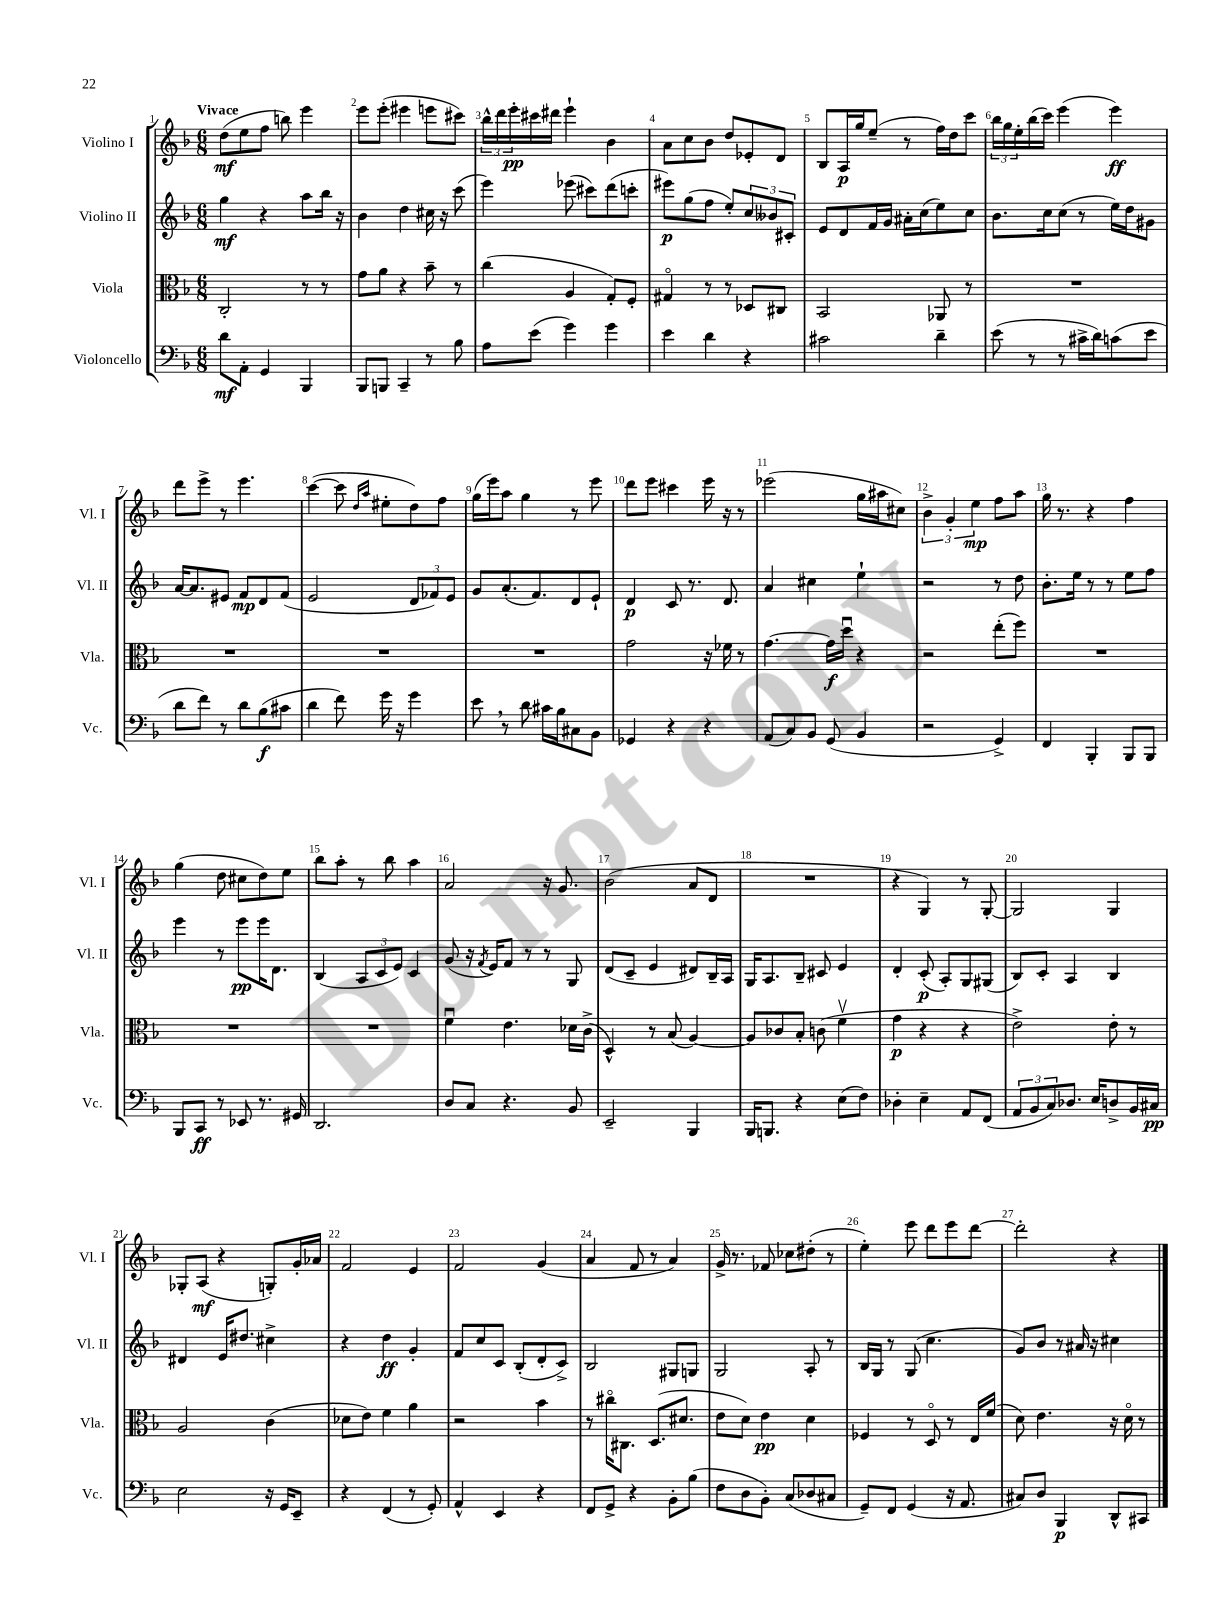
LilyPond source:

<<
\new StaffGroup <<
\new Staff = "s0" \with { instrumentName = "Violino I" shortInstrumentName = "Vl. I" } {
    \clef treble \key f \major \numericTimeSignature \time 6/8 \tempo "Vivace"
    d''8\mf( e''8 f''8 b''8) e'''4 |
    e'''8 e'''8-.( eis'''4 e'''8 cis'''8) |
    \tuplet 3/2 { bes''16-^ d'''16 e'''16-.\pp } cis'''16 dis'''16 e'''4-! bes'4 |
    a'8 c''8 bes'8 d''8 ees'8-. d'8 |
    bes8 a16\p g''16 e''8--( r8 f''16) d''16 c'''8 |
    \tuplet 3/2 { bes''16 g''16 e''16-. } bes''16( c'''16) e'''4( e'''4\ff) |
    d'''8 e'''8-> r8 e'''4. |
    c'''4~( c'''8 \grace { d''16 a''16 } eis''8-. d''8) f''8 |
    g''16( e'''16) a''8 g''4 r8 e'''8 |
    d'''8 e'''8 cis'''4 e'''16 r16 r8 |
    ees'''2( g''16 ais''16 cis''8) |
    \tuplet 3/2 { bes'4-> g'4-. e''4\mp } f''8 a''8 |
    g''16 r8. r4 f''4 |
    g''4( d''8 cis''8 d''8) e''8 |
    bes''8 a''8-. r8 bes''8 a''4 |
    a'2 r16 g'8. |
    bes'2( a'8 d'8 |
    R2. |
    r4 g4) r8 g8~-. |
    g2 g4 |
    ges8-. a8\mf( r4 g8-.) g'16-. aes'16 |
    f'2 e'4 |
    f'2 g'4( |
    a'4 f'8 r8 a'4) |
    g'16-> r8. fes'8 ces''8 dis''8-.( r8 |
    e''4-.) e'''8 d'''8 e'''8 d'''8~ |
    d'''2-. r4 \bar "|." |
}
\new Staff = "s1" \with { instrumentName = "Violino II" shortInstrumentName = "Vl. II" } {
    \clef treble \key f \major \numericTimeSignature \time 6/8
    g''4\mf r4 a''8 bes''16 r16 |
    bes'4 d''4 cis''16 r16 c'''8( |
    e'''4) ees'''8( cis'''8) d'''8( c'''8-. |
    eis'''8\p) g''8( f''8 e''8-.) \tuplet 3/2 { c''8 beses'8 cis'8-. } |
    e'8 d'8 f'16 g'16 ais'16-. c''16( e''8) c''8 |
    bes'8. c''16 c''8( r8 e''16) d''16 gis'8 |
    a'16~ a'8. eis'8 f'8\mp d'8 f'8( |
    e'2 \tuplet 3/2 { d'8 fes'8) e'8 } |
    g'8 a'8.-.( f'8.) d'8 e'8-! |
    d'4\p c'8 r8. d'8. |
    a'4 cis''4 e''4-! |
    r2 r8 d''8 |
    bes'8.-. e''16 r8 r8 e''8 f''8 |
    e'''4 r8 e'''8\pp e'''16 d'8. |
    bes4( \tuplet 3/2 { a8 c'8 e'8) } c'4 |
    g'8( r16 \acciaccatura { f'8 } e'16) f'8 r8 r8 g8 |
    d'8( c'8-- e'4 dis'8) bes16-- a16 |
    g16 a8. bes8-- cis'8 e'4 |
    d'4-. c'8-.\p( a8-.) g8 gis8( |
    bes8) c'8-. a4 bes4 |
    dis'4 e'16 dis''8. cis''4-> |
    r4 d''4\ff g'4-. |
    f'8 c''8 c'8 bes8-.( d'8-. c'8->) |
    bes2 gis8 g8 |
    g2 a8-. r8 |
    bes16 g16 r8 g8( c''4. |
    g'8) bes'8 r8 ais'16 r16 cis''4 \bar "|." |
}
\new Staff = "s2" \with { instrumentName = "Viola" shortInstrumentName = "Vla." } {
    \clef alto \key f \major \numericTimeSignature \time 6/8
    c2-. r8 r8 |
    g'8 a'8 r4 bes'8-- r8 |
    c''4( a4 g8-.) f8-. |
    gis4\flageolet r8 r8 des8 cis8 |
    bes,2 aes,8 r8 |
    R2. |
    R2. |
    R2. |
    R2. |
    g'2 r16 fes'16 r8 |
    g'4.~ g'16\f d''16\downbow r4 |
    r2 e''8-.( f''8) |
    R2. |
    R2. |
    R2. |
    f'4\downbow e'4. des'16 c'16->( |
    d4-^) r8 bes8( a4~) |
    a8 ces'8 bes8-. c'8( f'4\upbow |
    g'4\p r4 r4 |
    e'2->) e'8-. r8 |
    a2 c'4( |
    des'8 e'8) f'4 a'4 |
    r2 bes'4 |
    r8 cis''16\flageolet cis8. d8.( dis'8. |
    e'8 d'8) e'4\pp d'4 |
    fes4 r8 d8\flageolet r8 e16 f'16( |
    d'8) e'4. r16 d'16\flageolet r8 \bar "|." |
}
\new Staff = "s3" \with { instrumentName = "Violoncello" shortInstrumentName = "Vc." } {
    \clef bass \key f \major \numericTimeSignature \time 6/8
    d'8\mf a,8-. g,4 bes,,4 |
    bes,,8 b,,8 c,4-- r8 bes8 |
    a8 e'8( g'4) g'4 |
    e'4 d'4 r4 |
    cis'2 d'4-- |
    e'8( r8 r8 cis'16-> d'16) c'8( e'8 |
    d'8 f'8) r8 d'8 bes8\f( cis'8 |
    d'4 f'8) g'16 r16 g'4 |
    e'8 \breathe r8 d'8 cis'16 bes16 cis8 bes,8 |
    ges,4 r4 r4 |
    a,8( c8) bes,8 g,8( bes,4 |
    r2 g,4->) |
    f,4 bes,,4-. bes,,8 bes,,8 |
    bes,,8 c,8\ff r8 ees,8 r8. gis,16 |
    d,2. |
    d8 c8 r4. bes,8 |
    e,2-- bes,,4 |
    bes,,16 b,,8. r4 e8( f8) |
    des4-. e4-- a,8 f,8( |
    \tuplet 3/2 { a,8 bes,8 c8) } des8. e16 d8-> bes,16 cis16\pp |
    e2 r16 g,16 e,8-- |
    r4 f,4( r8 g,8-.) |
    a,4-^ e,4 r4 |
    f,8 g,8-> r4 bes,8-. bes8( |
    f8 d8 bes,8-.) c8( des8 cis8 |
    g,8--) f,8 g,4( r16 a,8. |
    cis8) d8 bes,,4\p d,8-^ cis,8 \bar "|." |
}
>>
>>
\layout { \context { \Score \override BarNumber.break-visibility = ##(#f #t #t) barNumberVisibility = #all-bar-numbers-visible } }
